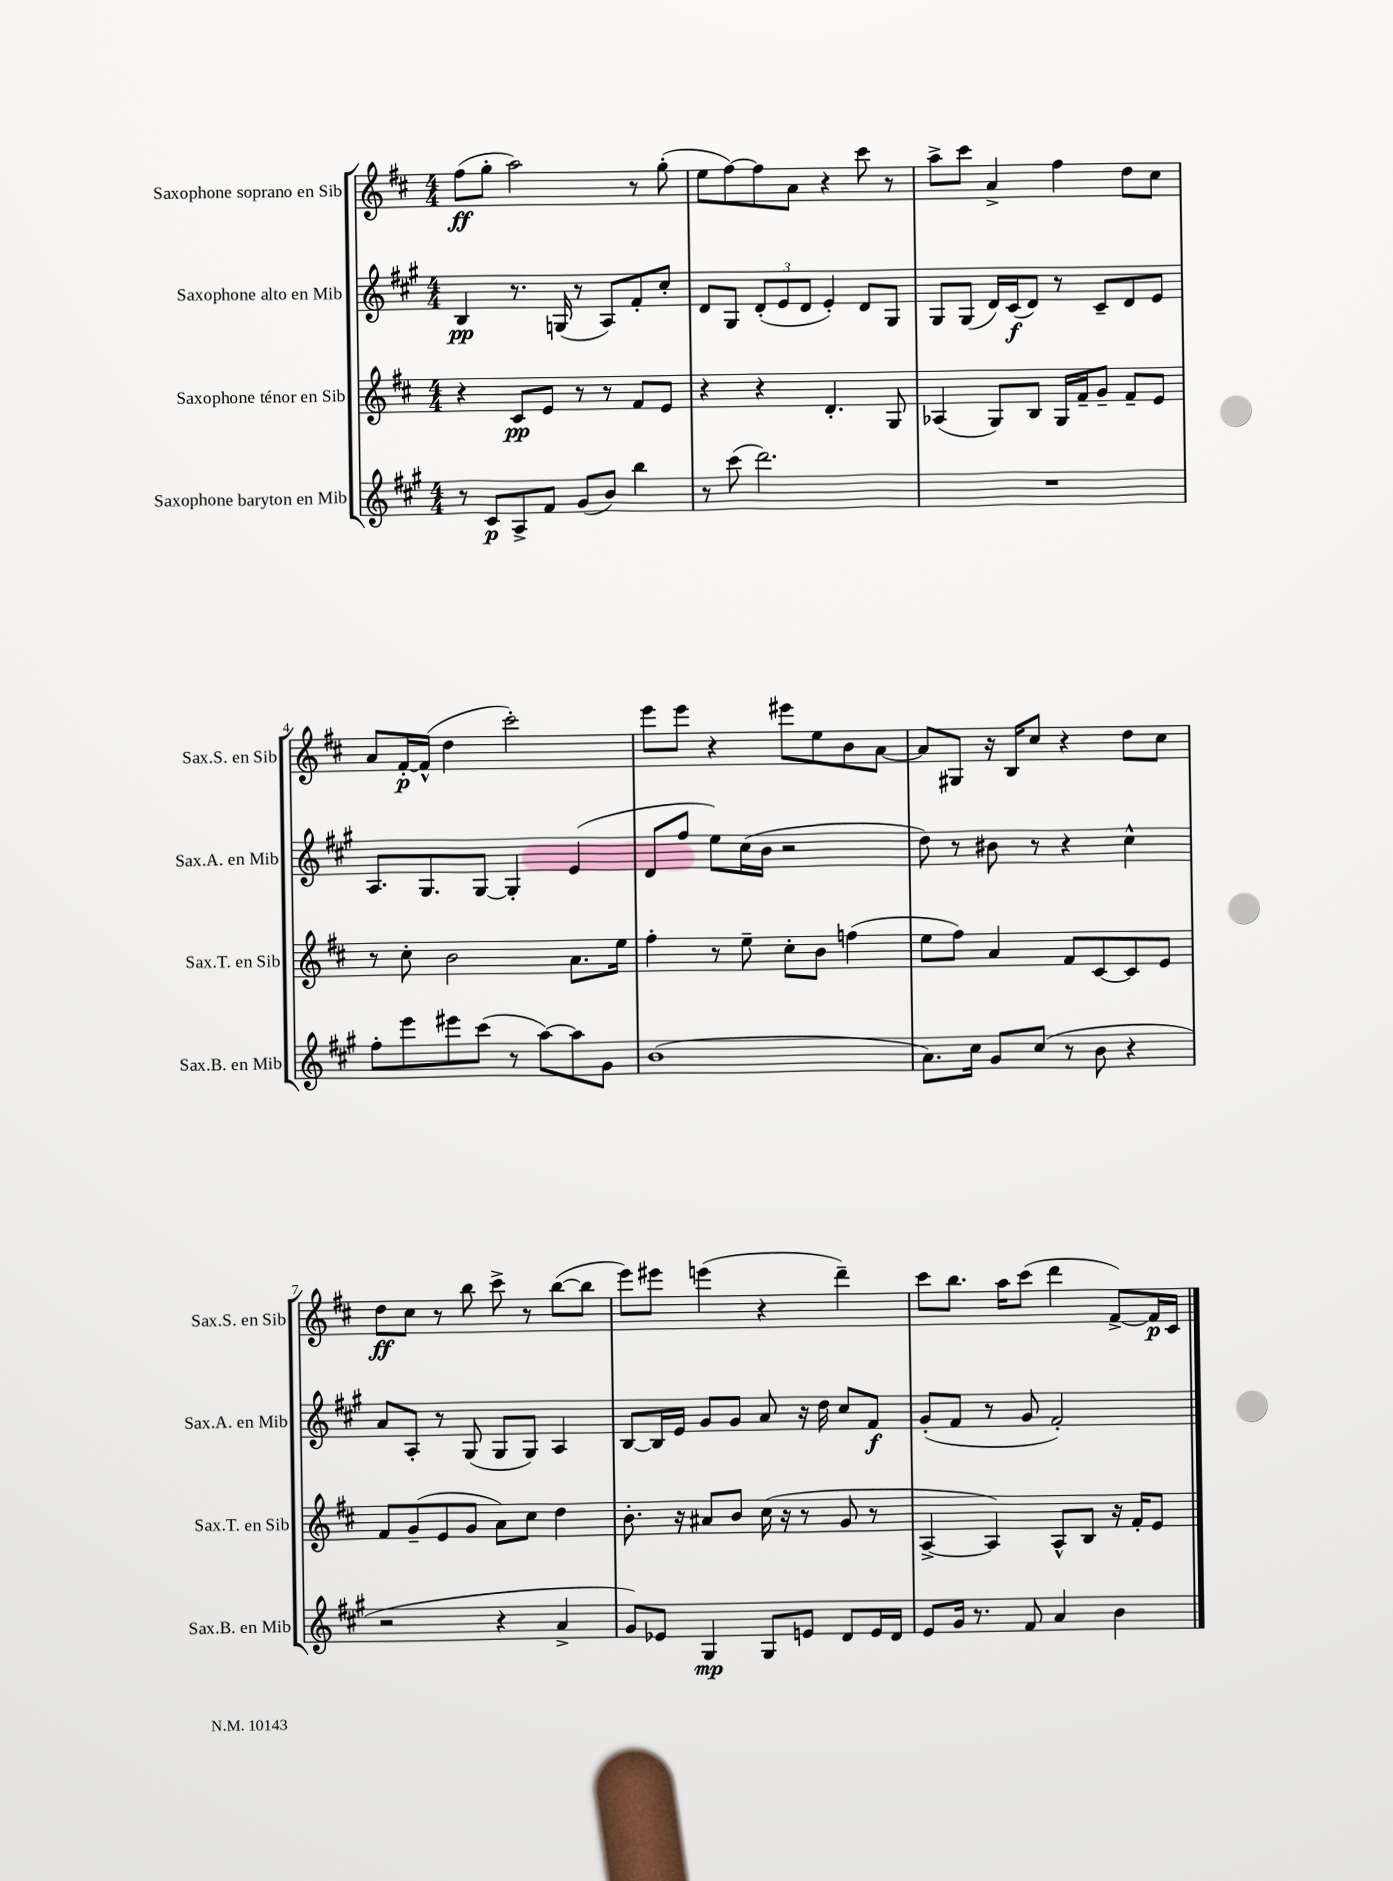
<<
\new StaffGroup <<
\new Staff = "s0" \with { instrumentName = "Saxophone soprano en Sib" shortInstrumentName = "Sax.S. en Sib" } {
    \clef treble \key d \major \numericTimeSignature \time 4/4
    fis''8\ff( g''8-. a''2) r8 g''8-.( |
    e''8 fis''8~) fis''8 a'8 r4 cis'''8 r8 |
    a''8-> cis'''8 a'4-> fis''4 d''8 cis''8 |
    a'8 fis'16~-.\p fis'16-^( d''4 cis'''2-.) |
    e'''8 e'''8 r4 eis'''8 e''8 b'8 a'8~ |
    a'8 gis8 r16 b16 cis''8 r4 d''8 cis''8 |
    d''8\ff cis''8 r8 b''8 cis'''8-> r8 b''8~( b''8 |
    e'''8) eis'''8 e'''4( r4 d'''4--) |
    cis'''8 b''8. a''16 cis'''8( d'''4 fis'8~->) fis'16\p cis'16 \bar "|." |
}
\new Staff = "s1" \with { instrumentName = "Saxophone alto en Mib" shortInstrumentName = "Sax.A. en Mib" } {
    \clef treble \key a \major \numericTimeSignature \time 4/4
    b4\pp r8. g16( r8 a8) fis'8-. cis''8-. |
    d'8 gis8 \tuplet 3/2 { d'8-.( e'8 d'8 } e'4-.) d'8 gis8 |
    gis8 gis8( d'16) cis'16\f( d'8) r8 cis'8-- d'8 e'8 |
    a8. gis8. gis8~ gis4-. e'4( |
    d'8 fis''8 e''8) cis''16( b'16 r2 |
    d''8) r8 bis'8 r8 r4 cis''4-^ |
    a'8 a8-. r8 gis8( gis8 gis8) a4 |
    b8~ b16 e'16 gis'8 gis'8 a'8 r16 d''16 cis''8 fis'8\f |
    gis'8-.( fis'8 r8 gis'8 fis'2-.) \bar "|." |
}
\new Staff = "s2" \with { instrumentName = "Saxophone ténor en Sib" shortInstrumentName = "Sax.T. en Sib" } {
    \clef treble \key d \major \numericTimeSignature \time 4/4
    r4 cis'8\pp e'8 r8 r8 fis'8 e'8 |
    r4 r4 d'4.-. g8 |
    aes4( g8) b8 g16 fis'16-- g'8-- fis'8-- e'8 |
    r8 cis''8-. b'2 a'8. e''16 |
    fis''4-. r8 e''8-- cis''8-. b'8 f''4( |
    e''8 fis''8) a'4 fis'8 cis'8~ cis'8 e'8 |
    fis'8 g'8--( e'8 g'8 a'8) cis''8 d''4 |
    b'8.-. r16 ais'8 b'8 cis''16( r16 r8 g'8 r8 |
    a4~-> a4) a8-^ b8 r16 fis'16-. e'8 \bar "|." |
}
\new Staff = "s3" \with { instrumentName = "Saxophone baryton en Mib" shortInstrumentName = "Sax.B. en Mib" } {
    \clef treble \key a \major \numericTimeSignature \time 4/4
    r8 cis'8\p a8-> fis'8 gis'8( b'8) b''4 |
    r8 cis'''8( d'''2.) |
    R1 |
    fis''8-. e'''8 eis'''8 cis'''8( r8 a''8~) a''8 gis'8 |
    b'1( |
    a'8.) cis''16 gis'8 cis''8( r8 b'8 r4 |
    r2 r4 a'4-> |
    gis'8) ees'8 gis4\mp gis8 e'8 d'8 e'16 d'16 |
    e'8 gis'16 r8. fis'8 a'4 b'4 \bar "|." |
}
>>
>>
